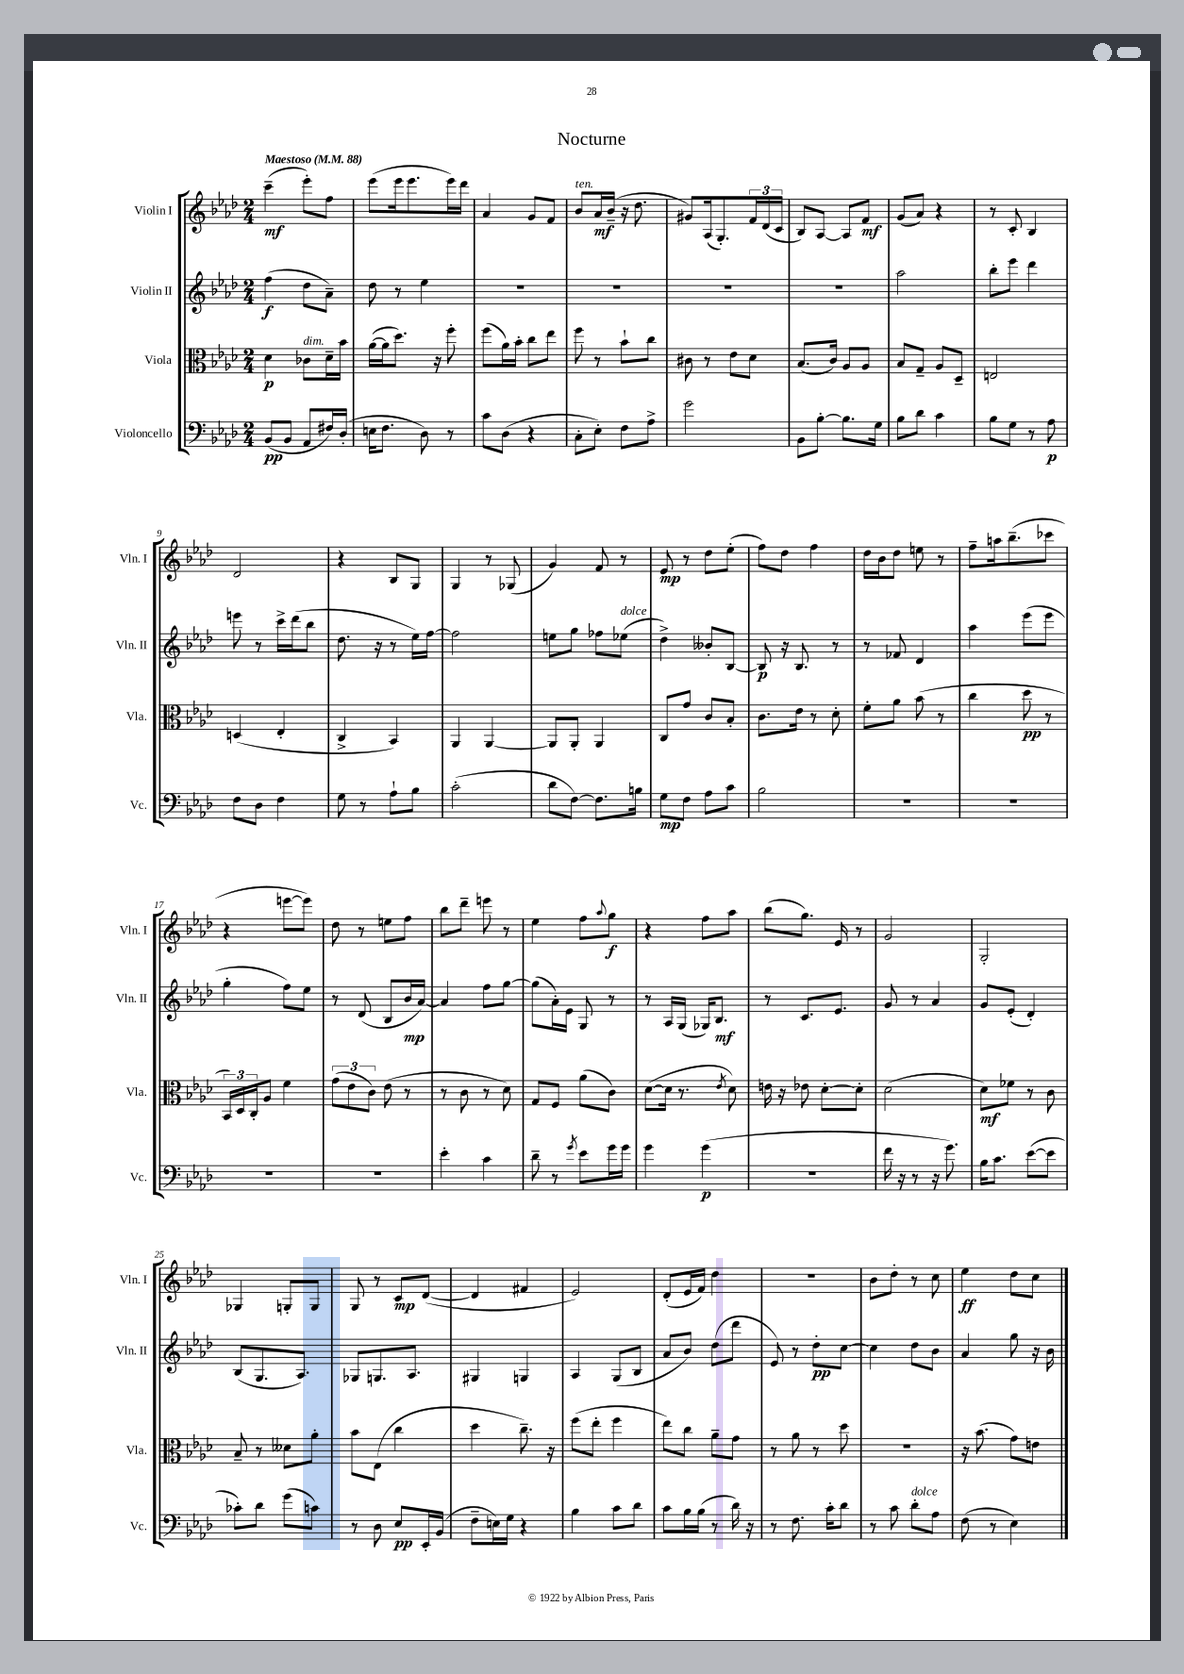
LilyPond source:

\header { title = "Nocturne" }
<<
\new StaffGroup <<
\new Staff = "s0" \with { instrumentName = "Violin I" shortInstrumentName = "Vln. I" } {
    \clef treble \key aes \major \numericTimeSignature \time 2/4 \tempo "Maestoso" 4 = 88
    c'''4--\mf( ees'''8-.) f''8 |
    ees'''8( ees'''16 ees'''8. ees'''16) des'''16 |
    aes'4 g'8 f'8 |
    bes'8^\markup { \italic "ten." } aes'16\mf bes'16--( r16 des''8. |
    gis'8) aes16( g8.-.) \tuplet 3/2 { f'16 des'16( c'16 } |
    bes8) aes8~ aes8 f'8\mf |
    g'8( aes'8) r4 |
    r8 c'8-. bes4 |
    des'2 |
    r4 bes8 g8 |
    g4 r8 ges8( |
    g'4) f'8 r8 |
    ees'8\mp r8 des''8 ees''8-.( |
    f''8) des''8 f''4 |
    des''16 bes'16 des''8 e''8 r8 |
    f''8-- a''16 bes''8.--( ces'''8 |
    r4 e'''8~ e'''8) |
    des''8 r8 e''8 f''8 |
    bes''8 des'''8-- e'''8 r8 |
    ees''4 f''8 \appoggiatura { aes''8 } g''8\f |
    r4 f''8 aes''8 |
    bes''8( g''8.) ees'16 r8 |
    g'2 |
    g2-. |
    ges4 g8-. g8 |
    g8 r8 c'8\mp des'8~( |
    des'4 fis'4 |
    ees'2) |
    des'8-.( ees'16 f'16) des''4 |
    r2 |
    bes'8 des''8-. r8 c''8 |
    ees''4\ff des''8 c''8 \bar "|." |
}
\new Staff = "s1" \with { instrumentName = "Violin II" shortInstrumentName = "Vln. II" } {
    \clef treble \key aes \major \numericTimeSignature \time 2/4
    f''4\f( des''8 aes'8--) |
    des''8 r8 ees''4 |
    R2 |
    R2 |
    R2 |
    R2 |
    aes''2 |
    bes''8-. ees'''8 des'''4 |
    e'''8 r8 c'''16-> des'''16( bes''8 |
    des''8. r16 r8 ees''16) f''16~ |
    f''2 |
    e''8 g''8 fes''8 ees''8^\markup { \italic "dolce" }( |
    des''4->) beses'8-. bes8~ |
    bes8\p r16 bes8. r8 |
    r8 fes'8 des'4 |
    aes''4 ees'''8( ees'''8 |
    g''4-. f''8) ees''8 |
    r8 des'8( bes8 bes'16\mp aes'16~) |
    aes'4 f''8 g''8~ |
    g''8( aes'16-.) ees'16 g8 r8 |
    r8 aes16 g16( ges16) bes8.\mf |
    r8 c'8. ees'8. |
    g'8 r8 aes'4 |
    g'8 ees'8-.( des'4-.) |
    bes8( g8. aes8.) |
    ges8 g8. aes8. |
    gis4 g4 |
    aes4 g8( bes8 |
    aes'8 bes'8) des''8( des'''8 |
    ees'8) r8 des''8-.\pp c''8~ |
    c''4 des''8 bes'8 |
    aes'4 g''8 r16 bes'16 \bar "|." |
}
\new Staff = "s2" \with { instrumentName = "Viola" shortInstrumentName = "Vla." } {
    \clef alto \key aes \major \numericTimeSignature \time 2/4
    des'4\p ces'8^\markup { \italic "dim." } des'16-- bes'16 |
    aes'16~( aes'16 des''8.) r16 f''8-. |
    f''8( aes'16) bes'16-. c''8 ees''8 |
    f''8 r8 bes'8-! c''8 |
    cis'8 r8 ees'8 des'8 |
    bes8.( c'16) aes8 aes8 |
    bes8 g8-- aes8 des8-- |
    e2 |
    d4( ees4-. |
    c4-> bes,4) |
    aes,4 aes,4~ |
    aes,8 aes,8-. aes,4 |
    c8 g'8 c'8 bes8-. |
    c'8. ees'16 r8 des'8-. |
    f'8-. aes'8 bes'8( r8 |
    c''4 des''8\pp r8 |
    \tuplet 3/2 { bes,16) des16 c16-. } aes8 f'4 |
    \tuplet 3/2 { g'8( ees'8 c'8) } ees'8( r8 |
    r8 c'8 r8 des'8) |
    g8 f8 aes'8( c'8) |
    des'8~( des'16 r8. \acciaccatura { ees'8 } des'8) |
    e'16 r16 ees'8 des'8~-. des'8-. |
    des'2( |
    des'8\mf) fes'8 r8 c'8 |
    bes8-- r8 deses'8 aes'8-. |
    bes'8 ees8( c''4 |
    des''4 c''8.--) r16 |
    f''8( ees''8-. f''4 |
    ees''8) c''8 aes'8-- g'8 |
    r8 aes'8 r8 des''8 |
    r2 |
    r16 bes'8.( g'8) e'8 \bar "|." |
}
\new Staff = "s3" \with { instrumentName = "Violoncello" shortInstrumentName = "Vc." } {
    \clef bass \key aes \major \numericTimeSignature \time 2/4
    bes,8\pp( bes,8 aes,8 fis16) des16-.( |
    e16 f8. des8) r8 |
    c'8 des8( r4 |
    c8-. ees8-.) f8 aes8-> |
    g'2 |
    bes,8 bes8~-. bes8. g16 |
    bes8 des'8 c'4 |
    bes8 g8 r8 aes8\p |
    f8 des8 f4 |
    g8 r8 aes8-! bes8 |
    c'2-.( |
    des'8 f8~) f8. b16 |
    g8\mp f8 aes8 c'8 |
    bes2 |
    R2 |
    R2 |
    R2 |
    r2 |
    ees'4-. c'4 |
    des'8-- r8 \acciaccatura { g'8 } ees'8 g'16 g'16 |
    g'4 g'4\p( |
    R2 |
    f'16 r16 r8 r16 g'8.) |
    bes16 c'8. ees'8~( ees'8 |
    ces'8-.) des'8 g'8( c'8) |
    r8 des8 ees8\pp ees,16-. bes,16( |
    f8-- e16) g16 r4 |
    bes4 c'8 des'8 |
    c'8 bes16 bes16( r8 des'16) r16 |
    r8 f8. c'16-. des'8 |
    r8 c'8 des'8-.^\markup { \italic "dolce" } aes8 |
    f8( r8 ees4) \bar "|." |
}
>>
>>
